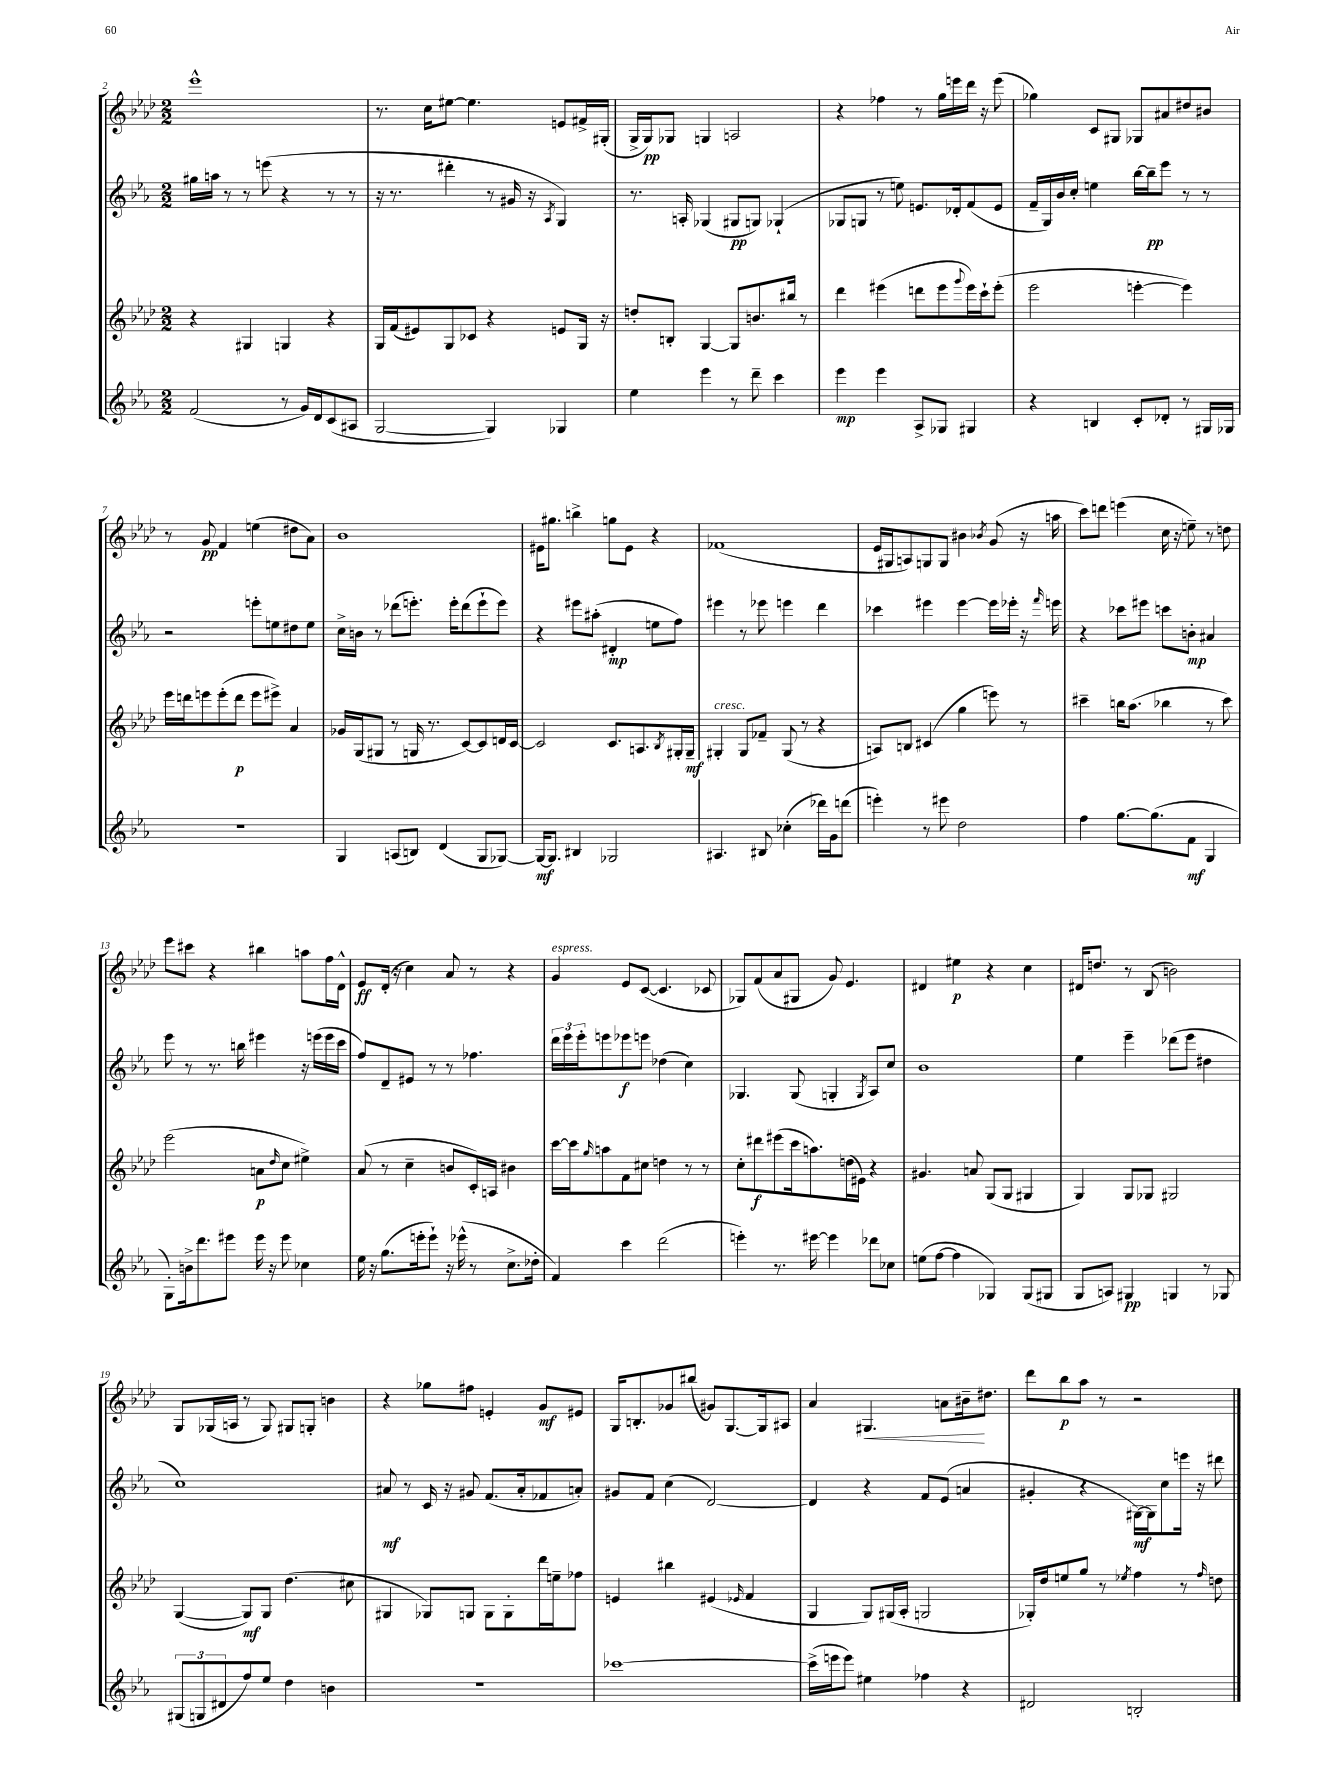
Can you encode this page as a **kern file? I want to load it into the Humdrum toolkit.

**kern	**kern	**kern	**kern
*staff4	*staff3	*staff2	*staff1
*clefG2	*clefG2	*clefG2	*clefG2
*k[b-e-a-]	*k[b-e-a-d-]	*k[b-e-a-]	*k[b-e-a-d-]
*M2/2	*M2/2	*M2/2	*M2/2
(2f	4r	16gg#	1eee-^^
.	.	16aa	.
.	.	8r	.
.	4G#	8r	.
.	.	(8eee	.
8r	4G	4r	.
16g)	.	.	.
16d	.	.	.
(8c	4r	8r	.
8A#	.	8r	.
=	=	=	=
[2G	16G	16r	8.r
.	(16f	8.r	.
.	8e#)	.	.
.	.	.	16cc
.	8G	4ddd#'	[8ee#
.	8c-	.	4.ee#]
4G])	4r	8r	.
.	.	16g#	.
.	.	16r	.
.	.	8qA-	.
4G-	8e	4G)	8e
.	16G	.	16f#^
.	16r	.	(16G#'
=	=	=	=
4ee-	8dd'	8.r	16G^
.	.	.	16G)
.	8B'	.	8G-
.	.	16A'	.
4eee-	[4G	(4G-	4G
8r	8G]	8G#	2A
8ddd~	8.b	8G)	.
4ccc	.	(4G-`	.
.	16bb#	.	.
.	8r	.	.
=	=	=	=
4eee-	4ddd-	8G-	4r
.	.	8G	.
4eee-	(4eee#	8r	4ff-
.	.	8ee)	.
8A-^	8ddd	8.e	8r
8G-	8eee#	.	16gg
.	.	16d-'	16eee
.	8qqggg	.	.
4G#	16eee#)	(8f	16ddd-
.	16ccc`	.	16r
.	(8eee#'	8e	(8eee
=	=	=	=
4r	2eee-	16f~	4gg-)
.	.	16G)	.
.	.	16b-	.
.	.	16cc'	.
4B	.	4ee	8c
.	.	.	8G#
8c'	[4eee'	[16bb-	8G-
.	.	16bb-~]	.
8d-'	.	8eee-	8a#
8r	4eee])	8r	8dd#
16G#	.	8r	8b#
16G-	.	.	.
=	=	=	=
1r	16eee-	2r	8r
.	16ddd	.	.
.	8eee	.	8g
.	(8eee'	.	4f
.	8ddd	.	.
.	8eee	8eee'	(4ee
.	8eee#^)	8ee	.
.	4a-	8dd#	8dd#
.	.	8ee	8a-)
=	=	=	=
4G	16g-	16cc^	1b-
.	(16G	16b	.
.	8G#	8r	.
(8A	8r	(8ddd-	.
8B)	16G	8.eee')	.
.	8.r	.	.
(4d	.	.	.
.	.	16eee'	.
.	[8c)	(8ddd-	.
8G	8c]	8eee`	.
[8G-)	16d	8eee)	.
.	[16c	.	.
=	=	=	=
16G-_	2c]	4r	16e#
8.G-]	.	.	8.gg#
4B#	.	8eee#	4bb^
.	.	(8aa#'	.
2G-	8.c	4d#'	8gg
.	.	.	8e#
.	8.A	.	.
.	.	8ee	4r
.	8qB-	.	.
.	16G#'	8ff)	.
.	16G#~	.	.
=	=	=	=
4.A#	4G#'	4eee#	(1f-
.	8G#	8r	.
8B#	8f-~	8eee-	.
(4cc-'	(8G#	4eee	.
.	8r	.	.
16ddd-)	4r	4ddd	.
16g	.	.	.
(8ddd	.	.	.
=	=	=	=
4eee')	8A)	4ccc-	16e-
.	.	.	16G#
.	8B	.	8A)
8r	(4c#	4eee#	8G
8eee#	.	.	8G
2dd	4gg	[4eee#	4b#
.	.	.	8qb-
.	8eee)	16eee#]	(8g
.	.	16eee-'	.
.	8r	16r	16r
.	.	16qqfff	.
.	.	16eee	16aa
=	=	=	=
4ff	4ccc#~	4r	8ccc)
.	.	.	8ddd
[8.gg	16bb	8ccc-	(4eee
.	(8.aa-	.	.
.	.	8eee#	.
(8.gg]	.	.	.
.	4bb-	8ccc	16cc
.	.	.	16r
8f	.	8b'	8ee~)
4G	8r	4a#	8r
.	8ccc#)	.	8dd
=	=	=	=
8G')	(2eee-	8eee-	8eee-
16b^	.	8r	8ccc#
8.ddd	.	.	.
.	.	8.r	4r
8eee#	.	.	.
.	.	16bb	.
16eee#	8a	4eee#	4bb#
16r	.	.	.
.	16qqdd-	.	.
8eee#	8cc	.	.
4cc-	4ee#^)	16r	8aa
.	.	(16eee	.
.	.	16eee	16ff
.	.	16ccc	16d-^^
=	=	=	=
16ee-	(8a-	8ff)	8e-
16r	.	.	.
(8.gg	8r	8d~	(16d-'
.	.	.	16r
.	4cc~	8e#	4cc)
16eee'	.	.	.
8eee`)	.	8r	.
16r	8b	8r	8a-
(16eee-^^	.	.	.
8r	16c')	4.ff-	8r
.	16A	.	.
8.cc^	4b#	.	4r
16dd-'	.	.	.
=	=	=	=
4f)	[16ccc	24ddd	4g
.	.	24eee-	.
.	16ccc]	.	.
.	.	24eee-'	.
.	16qqgg	.	.
.	8aa	8eee	.
4ccc	8f	8eee-	8e-
.	8cc#	8eee	([8c
(2ddd	4dd	(4dd-	4.c]
.	8r	4cc)	.
.	8r	.	8c-
=	=	=	=
4eee')	8cc'	4.G-	8G-)
.	8ddd#	.	(8f
8.r	(8eee#	.	8a-
.	16ccc	(8G-	8G#
[16eee#	8.aa)	.	.
4eee#]	.	4G'	8g)
.	(16dd	.	4.e-
.	16e#)	.	.
.	.	8qG	.
8ddd-	4r	8A-)	.
8cc-	.	8cc	.
=	=	=	=
(8ee	4.g#	1b-	4d#
[8ff	.	.	.
4ff]	.	.	4ee#
.	8a	.	.
4G-)	(8G	.	4r
.	8G	.	.
(8G-	4G#	.	4cc
8G#	.	.	.
=	=	=	=
8G	4G)	4ee-	16d#
.	.	.	8.dd
8A)	.	.	.
4G#	8G	4eee-~	8r
.	8G-	.	(8B-
4G	2G#	(8ddd-	2b)
.	.	8eee-	.
8r	.	4dd#	.
8G-	.	.	.
=	=	=	=
(12G#	([4G	1cc)	8G
12G	.	.	.
.	.	.	(16G-
12d#	.	.	.
.	.	.	16A
8ff)	8G])	.	8r
8ee-	8G	.	8G-)
4dd	(4.dd-	.	8G#
.	.	.	8G'
4b	.	.	4b
.	8cc#	.	.
=	=	=	=
1r	4G#	8a#	4r
.	.	8r	.
.	8G-)	16c	8gg-
.	.	16r	.
.	8G	8g#	8ff#
.	8G	(8.f	4e'
.	8G'	.	.
.	.	16a#'	.
.	16ddd-	8f-	8g
.	16ee~	.	.
.	8ff-	8a')	8e#
=	=	=	=
[1ccc-	4e	8g#	16G
.	.	.	8.B'
.	.	8f	.
.	4bb#	(4cc	8g-
.	.	.	(8bb#
.	(4e#	[2d)	8g#)
.	.	.	[8.G
.	16qqe-	.	.
.	4f	.	.
.	.	.	16G]
.	.	.	8A#
=	=	=	=
(16ccc-^]	4G	4d]	4a-
16eee	.	.	.
8eee)	.	.	.
4ee#	8G)	4r	4.G#
.	(16G#	.	.
.	16A-'	.	.
4ff-	2G	8f	.
.	.	(8e-	8a
4r	.	4a	16b#~
.	.	.	8.dd#
=	=	=	=
2d#	16G-')	4g#'	8ddd-
.	16dd-	.	.
.	8ee	.	8bb-
.	8gg	4r	8aa-
.	8r	.	8r
.	8qee-	.	.
2B'	4ff	[16G#)	2r
.	.	16G#]	.
.	.	8cc	.
.	8r	16eee	.
.	.	16r	.
.	16qqff	.	.
.	8dd	8ddd#	.
==	==	==	==
*-	*-	*-	*-
